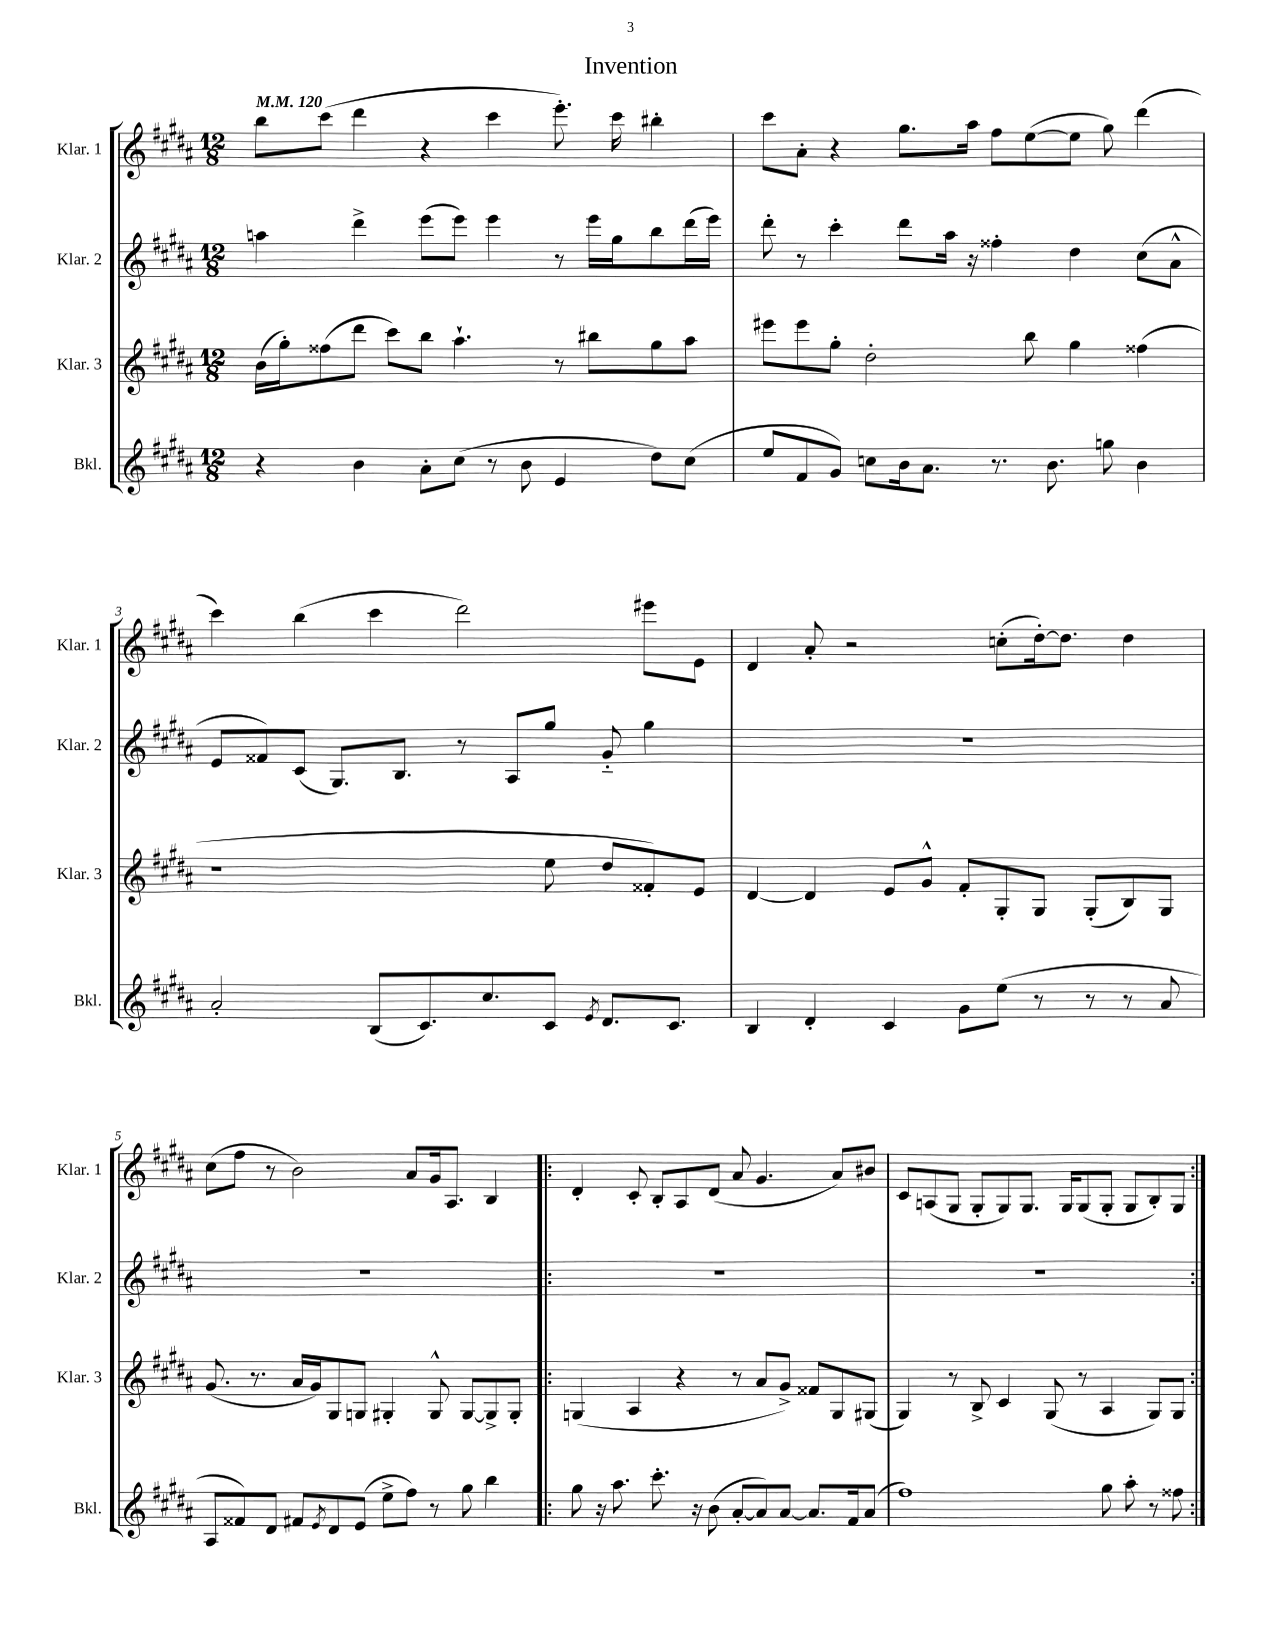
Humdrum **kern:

**kern	**kern	**kern	**kern
*part4	*part3	*part2	*part1
*staff4	*staff3	*staff2	*staff1
*I"Bkl.	*I"Klar. 3	*I"Klar. 2	*I"Klar. 1
*I'Bkl.	*I'Klar. 3	*I'Klar. 2	*I'Klar. 1
*clefG2	*clefG2	*clefG2	*clefG2
*k[f#c#g#d#a#]	*k[f#c#g#d#a#]	*k[f#c#g#d#a#]	*k[f#c#g#d#a#]
*M12/8	*M12/8	*M12/8	*M12/8
*MM120	*MM120	*MM120	*MM120
=1	=1	=1	=1
4r	(16b\LL	4aan\	8bb\L
.	16gg#'\J)	.	.
.	(8ff##X\	.	(8ccc#\J
4b\	8ddd#\J	4ddd#^\	4ddd#\
.	8ccc#\L)	.	.
8a#'\L	8bb\J	(8eee\L	4r
(8cc#\J	4.aa#`\	8eee\J)	.
8r	.	4eee\	4ccc#\
8b\	.	.	.
4e/	8r	8r	8.eee'\)
.	8bb#X\L	16eee\LL	.
.	.	16gg#\J	16ccc#\
8dd#\L)	8gg#\	8bb\	4bb#X'\
(8cc#\J	8aa#\J	(16ddd#\L	.
.	.	16eee\JJ)	.
=2	=2	=2	=2
8ee/L	8eee#X\L	8ddd#'\	8ccc#\L
8f#/	8eee#\	8r	8a#'\J
8g#/J)	8gg#'\J	4ccc#'\	4r
8ccn\L	2dd#'\	.	.
16b\k	.	8ddd#\L	8.gg#\L
8.a#\J	.	.	.
.	.	16aa#\Jk	.
.	.	16r	16aa#\Jk
8.r	.	4ff##X'\	8ff#\L
.	8bb\	.	([8ee\
8.b\	.	.	.
.	4gg#\	4dd#\	8ee\J]
8ggn\	.	.	8gg#\)
4b\	(4ff##X\	(8cc#\L	(4ddd#\
.	.	8a#^^\J	.
!!LO:LB:g=z
=3	=3	=3	=3
2a#'/	1r	8e/L	4ccc#\)
.	.	8f##X/)	.
.	.	(8c#/J	(4bb\
.	.	8.G#/L)	.
(8B/L	.	.	4ccc#\
.	.	8.B/J	.
8.c#/)	.	.	.
.	.	8r	2ddd#\)
8.cc#/	.	.	.
.	.	8A#/L	.
8c#/J	8ee\	8gg#/J	.
8qe/	.	.	.
8.d#/L	8dd#/L	8g#/	.
.	8f##X'/)	4gg#\	8eee#X\L
8.c#/J	.	.	.
.	8e/J	.	8e\J
=4	=4	=4	=4
4B/	[4d#/	1.r	4d#/
4d#'/	4d#/]	.	8a#'/
.	.	.	2r
4c#/	8e/L	.	.
.	8g#^^/J	.	.
8g#\L	8f#'/L	.	.
(8ee\J	8G#'/	.	(8ccn'\L
8r	8G#/J	.	[16dd#'\k)
.	.	.	8.dd#\J]
8r	(8G#'/L	.	.
8r	8B/)	.	4dd#\
8a#/	8G#/J	.	.
!!LO:LB:g=z
=5	=5	=5	=5
8A#/L	(8.g#/	1.r	(8cc#\L
8f##X/)	.	.	8ff#\J
.	8.r	.	.
8d#/J	.	.	8r
8f#X/L	16a#/LL	.	2b\)
.	16g#/J)	.	.
8qe/	.	.	.
8d#/	8G#/	.	.
(8e/J	8Gn/J	.	.
8ee^\L	4G#X'/	.	.
8ff#\J)	.	.	8a#/L
8r	8G#^^/	.	16g#/k
.	.	.	8.A#/J
8gg#\	[8G#/L	.	.
4bb\	8G#^/]	.	4B/
.	8G#'/J	.	.
=6!|:	=6!|:	=6!|:	=6!|:
8gg#\	(4Gn/	1.r	4d#'/
16r	.	.	.
8.aa#\	.	.	.
.	4A#/	.	8c#'/
8.ccc#'\	.	.	8B'/L
.	4r	.	8A#/
16r	.	.	.
(8b\	.	.	(8d#/J
[8a#'/L	8r	.	8a#/
8a#/])	8a#/L	.	4.g#/
[8a#/J	8g#^/J)	.	.
8.a#/L]	8f##X/L	.	.
.	8G/	.	8a#/L)
16f#/k	.	.	.
(8a#/J	(8G#X/J	.	8b#X/J
=7	=7	=7	=7
1ff#)	4G#/)	1.r	8c#/L
.	.	.	(8An/
.	8r	.	8G#/J
.	8B^/	.	8G#'/L
.	4c#/	.	8G#/)
.	.	.	8.G#/J
.	(8G#/	.	.
.	.	.	16G#/KL
.	8r	.	(8G#/
8gg#\	4A#/	.	8G#'/J
8aa#'\	.	.	8G#/L
8r	8G#/L)	.	8B'/)
8ff##X\	8G#/J	.	8G#/J
=:|!	=:|!	=:|!	=:|!
*-	*-	*-	*-
